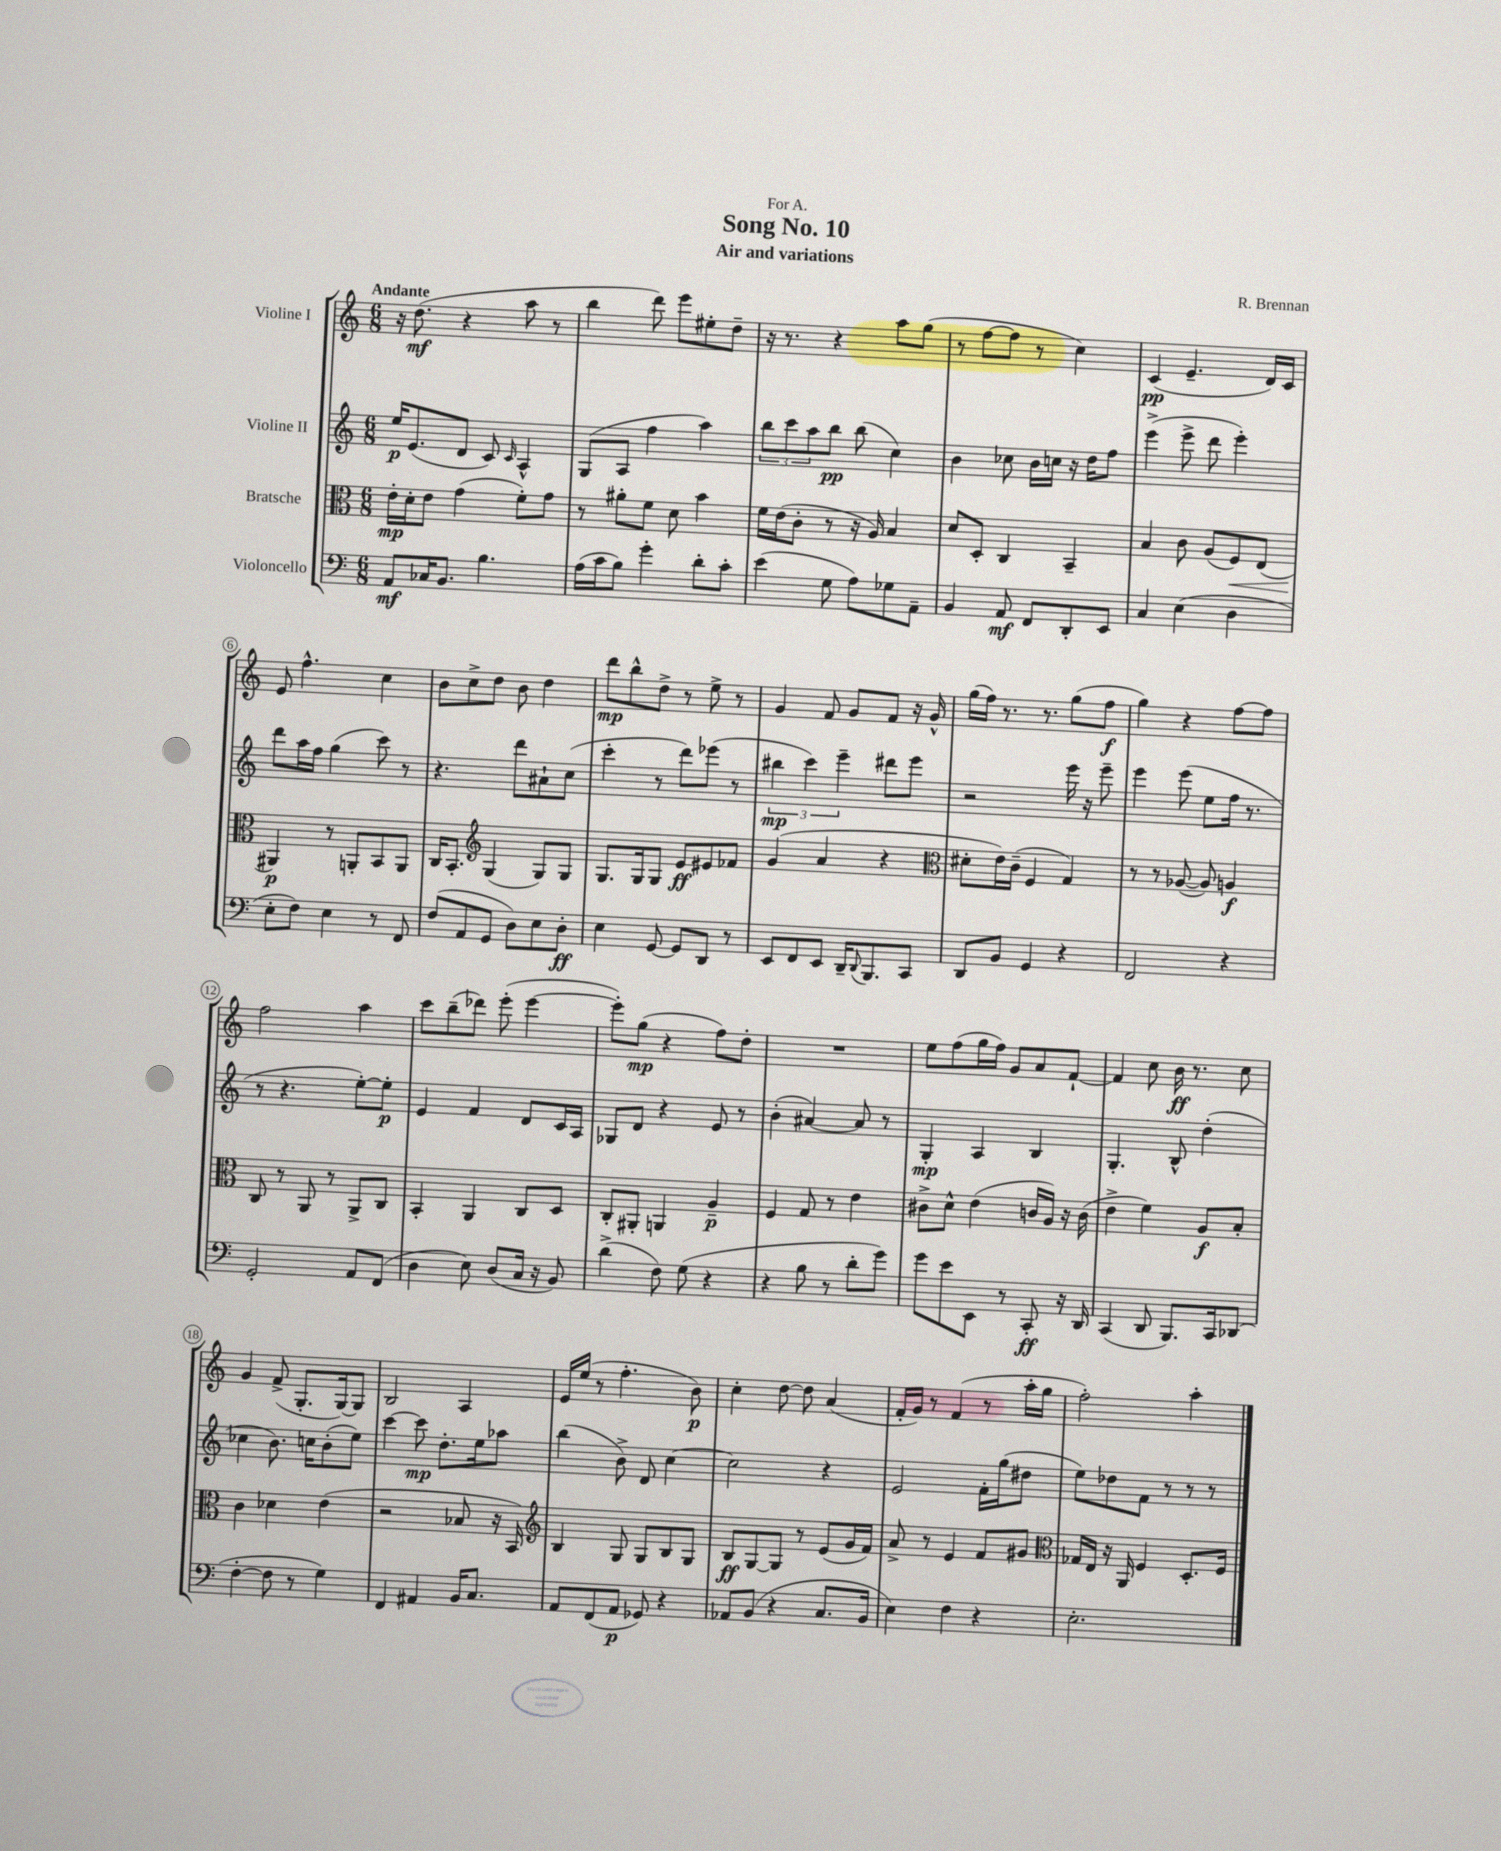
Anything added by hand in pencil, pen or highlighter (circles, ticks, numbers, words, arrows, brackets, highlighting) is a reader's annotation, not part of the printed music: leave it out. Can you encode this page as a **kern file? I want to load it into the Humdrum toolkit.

**kern	**dynam	**kern	**dynam	**kern	**dynam	**kern	**dynam
*part4	*part4	*part3	*part3	*part2	*part2	*part1	*part1
*staff4	*staff4	*staff3	*staff3	*staff2	*staff2	*staff1	*staff1
*I"Violoncello	*	*I"Bratsche	*	*I"Violine II	*	*I"Violine I	*
*clefF4	*	*clefC3	*	*clefG2	*	*clefG2	*
*k[]	*	*k[]	*	*k[]	*	*k[]	*
*M6/8	*	*M6/8	*	*M6/8	*	*M6/8	*
=1	=1	=1	=1	=1	=1	=1	=1
!	!	!	!	!	!	!LO:TX:a:B:t=Andante	!
8AA/L	mf	16e'\LL	mp	16ee/KL	p	16r	.
.	.	16d'\J	.	(8.e/	.	(8.dd\	mf
16C-X/K	.	8e\J	.	.	.	.	.
8.BB/J	.	.	.	.	.	.	.
.	.	(4g\	.	8d/J	.	4r	.
4.B\	.	.	.	8c/)	.	.	.
.	.	.	.	16qqc/	.	.	.
.	.	8f'\L)	.	4A^^/	.	8aa\	.
.	.	8g\J	.	.	.	8r	.
=2	=2	=2	=2	=2	=2	=2	=2
(16A\LL	.	8r	.	(8G/L	.	4bb\	.
16c\J	.	.	.	.	.	.	.
8B\J)	.	8a#X'\L	.	8A/J	.	.	.
4g'\	.	8f\J	.	4ff\	.	8ddd\)	.
.	.	8d\	.	.	.	8eee\L	.
8d'\L	.	4b\	.	4aa\)	.	8ee#X'\	.
8c'\J	.	.	.	.	.	8dd~\J	.
=3	=3	=3	=3	=3	=3	=3	=3
(4e\	.	16f\LL	.	12bb\L	.	16r	.
.	.	(16e\J	.	.	.	8.r	.
.	.	.	.	12ccc\	.	.	.
.	.	8c'\J	.	.	.	.	.
.	.	.	.	12aa\	.	.	.
8G\	.	8r	.	8bb\J	pp	4r	.
8A\L)	.	16r	.	(8bb\	.	.	.
.	.	16A/)	.	.	.	.	.
8G-X\	.	4B/	.	4cc\)	.	8aa\L	.
8AA~\J	.	.	.	.	.	(8gg\J	.
=4	=4	=4	=4	=4	=4	=4	=4
4BB/	.	8d/L	.	4b\	.	8r	.
.	.	8D'/J	.	.	.	[8ff\L	.
8AA/	mf	4C/	.	8cc-X\	.	8ff\J]	.
8FF/L	.	.	.	16b\LL	.	8r	.
.	.	.	.	16ccn\JJ	.	.	.
8DD'/	.	4BB~/	.	16r	.	4cc\)	.
.	.	.	.	16dd\KL	.	.	.
8EE/J	.	.	.	8ff\J	.	.	.
=5	=5	=5	=5	=5	=5	=5	=5
4C/	.	4B/	.	(4eee^\	.	(4c/	pp
(4E\	.	8c\	.	8eee^\	.	4.e~/	.
.	.	(8A/L	.	8ddd\	.	.	.
!	!	!	!LO:HP:b	!	!	!	!
4D\	.	8F/)	<	4eee'\)	.	.	.
.	.	(8E/J	.	.	.	16d/LL)	.
.	.	.	.	.	.	16c/JJ	.
!!LO:LB:g=z
=6	=6	=6	=6	=6	=6	=6	=6
8E'\L	.	4AA#X/)	p	8ddd\L	.	8e/	.
8F\J)	.	.	.	16aa\L	.	4.ff^^\	.
.	.	.	.	16ff\JJ	.	.	.
4E\	.	8r	[	(4gg\	.	.	.
.	.	8AAn'/L	.	.	.	.	.
8r	.	8BB/	.	8ccc\)	.	4cc\	.
8FF/	.	8AA/J	.	8r	.	.	.
=7	=7	=7	=7	=7	=7	=7	=7
(8F/L	.	16C/KL	.	4.r	.	8b\L	.
.	.	8.BB'/J	.	.	.	.	.
8AA/	.	.	.	.	.	8cc^\	.
*	*	*clefG2	*	*	*	*	*
8GG/J	.	(4G/	.	.	.	8dd\J	.
8D\L)	.	.	.	8ddd\L	.	8b\	.
8E\	.	8G/L)	.	8a#X`\	.	4dd\	.
8D'\J	ff	8G/J	.	(8cc\J	.	.	.
=8	=8	=8	=8	=8	=8	=8	=8
4E\	.	8.G/L	.	4ccc'\	.	8ddd\L	mp
.	.	.	.	.	.	8bb^^\	.
.	.	16G/k	.	.	.	.	.
[8GG/	.	8G/J	.	8r	.	8dd^\J	.
8GG/L]	.	8e/L	ff	8ddd\L)	.	8r	.
8DD/J	.	8e#X/	.	(8eee-X\J	.	8ee^\	.
8r	.	8f-X/J	.	8r	.	8r	.
=9	=9	=9	=9	=9	=9	=9	=9
8EE/L	.	(4g/	.	6bb#X\	mp	4g/	.
8FF/	.	.	.	.	.	.	.
.	.	.	.	6ccc\)	.	.	.
8EE/J	.	4a/	.	.	.	8f/	.
.	.	.	.	6eee~\	.	.	.
16DD~/KL	.	.	.	.	.	8g/L	.
8qqDD/	.	.	.	.	.	.	.
8.BBB/	.	.	.	.	.	.	.
.	.	4r	.	8ddd#X\L	.	8f/J	.
8CC/J	.	.	.	8eee\J	.	16r	.
.	.	.	.	.	.	16g^^/	.
=10	=10	=10	=10	=10	=10	=10	=10
*	*	*clefC3	*	*	*	*	*
8DD/L	.	8d#X'\L	.	2r	.	(16gg\LL	.
.	.	.	.	.	.	16ff\JJ)	.
8BB/J	.	16e\L)	.	.	.	8.r	.
.	.	(16c~\JJ	.	.	.	.	.
4GG/	.	4F/	.	.	.	.	.
.	.	.	.	.	.	8.r	.
4r	.	4G/)	.	16eee\	.	(8gg\L	.
.	.	.	.	16r	.	.	.
.	.	.	.	8eee~\	.	8ff\J	f
=11	=11	=11	=11	=11	=11	=11	=11
2FF/	.	8r	.	4eee\	.	4gg\)	.
.	.	8r	.	.	.	.	.
.	.	([8A-X/	.	(8eee\	.	4r	.
.	.	8A-/])	.	8ee\L	.	.	.
4r	.	4An/	f	16ff\Jk	.	[8ff\L	.
.	.	.	.	8.r	.	.	.
.	.	.	.	.	.	8ff\J]	.
!!LO:LB:g=z
=12	=12	=12	=12	=12	=12	=12	=12
2GG'/	.	8C/	.	8r	.	2ff\	.
.	.	8r	.	4.r	.	.	.
.	.	8AA/	.	.	.	.	.
.	.	8r	.	.	.	.	.
8AA/L	.	8AA^/L	.	[8ee'\L)	.	4aa\	.
(8FF/J	.	8C/J	.	8ee'\J]	p	.	.
=13	=13	=13	=13	=13	=13	=13	=13
4D\	.	4BB'/	.	4e/	.	8ccc\L	.
.	.	.	.	.	.	(8bb~\	.
8E\)	.	4AA/	.	4f/	.	8ddd-X\J)	.
(8D/L	.	.	.	.	.	(8eee'\	.
16C/Jk	.	8C/L	.	8d/L	.	[4eee\	.
16r	.	.	.	.	.	.	.
8BB/)	.	8D/J	.	16c/L	.	.	.
.	.	.	.	16A/JJ	.	.	.
=14	=14	=14	=14	=14	=14	=14	=14
(4d^\	.	8C'/L	.	8G-X/L	.	8eee'\L])	.
.	.	8AA#X'/J	.	8d/J	.	(8gg\J	mp
8F\)	.	4AAn/	.	4r	.	4r	.
(8G\	.	.	.	.	.	.	.
4r	.	4A~/	p	8e/	.	8ff\L)	.
.	.	.	.	8r	.	8dd'\J	.
=15	=15	=15	=15	=15	=15	=15	=15
4r	.	4F/	.	(4b'\	.	2.r	.
8B\	.	8G/	.	[4a#X/)	.	.	.
8r	.	8r	.	.	.	.	.
8d'\L	.	4e\	.	8a#/]	.	.	.
8g\J)	.	.	.	8r	.	.	.
=16	=16	=16	=16	=16	=16	=16	=16
8g\L	.	8c#X^\L	.	4G'/	mp	8ee\L	.
8e\	.	8d^^\J	.	.	.	(8ff\	.
8EE\J	.	(4e\	.	4A/	.	16gg\L	.
.	.	.	.	.	.	16ff\JJ)	.
8r	.	.	.	.	.	8g/L	.
8CC'/	ff	16cn/LL	.	4B/	.	8a/	.
.	.	16A/JJ)	.	.	.	.	.
16r	.	16r	.	.	.	[8f`/J	.
16DD/	.	(16c\	.	.	.	.	.
=17	=17	=17	=17	=17	=17	=17	=17
(4CC/	.	4e^\	.	4.G'/	.	4f/]	.
8DD/	.	4f\)	.	.	.	8cc\	.
8.BBB/L)	.	.	.	8B^^/	.	16b\	ff
.	.	.	.	.	.	8.r	.
.	.	8A/L	f	(4dd'\	.	.	.
16CC/k	.	.	.	.	.	.	.
(8DD-X/J	.	8B'/J	.	.	.	8cc\	.
!!LO:LB:g=z
=18	=18	=18	=18	=18	=18	=18	=18
[4F'\	.	4c\	.	4cc-X\	.	4g/	.
8F\]	.	4d-X\	.	8.b\)	.	(8f^/	.
8r	.	.	.	.	.	8.G'/L	.
.	.	.	.	16ccn\KL	.	.	.
4G\)	.	(4e\	.	(8b'\	.	.	.
.	.	.	.	.	.	[16G/k)	.
.	.	.	.	8ee\J)	.	8G/J]	.
=19	=19	=19	=19	=19	=19	=19	=19
4FF/	.	2r	.	[4ccc\	.	2B/	.
4AA#X/	.	.	.	8ccc\]	mp	.	.
.	.	.	.	8.dd'\L	.	.	.
16BB/KL	.	8B-X/	.	.	.	4A/	.
8.C/J	.	.	.	16ee\k	.	.	.
.	.	16r	.	8aa-X\J	.	.	.
.	.	16BB/)	.	.	.	.	.
=20	=20	=20	=20	=20	=20	=20	=20
*	*	*clefG2	*	*	*	*	*
8AA/L	.	4B/	.	(4bb\	.	16e/LL	.
.	.	.	.	.	.	(16ee/JJ	.
(8FF/	.	.	.	.	.	8r	.
8AA/J	p	8G/	.	8b^\)	.	4.ff'\	.
8GG-X/)	.	8G/L	.	8d/	.	.	.
4r	.	8B/	.	[4cc\	.	.	.
.	.	8G/J	.	.	.	8b\)	p
=21	=21	=21	=21	=21	=21	=21	=21
8AA-X/L	.	8B/L	ff	2cc\]	.	4cc'\	.
(8BB/J	.	[8G/	.	.	.	.	.
4r	.	8G/J]	.	.	.	[8dd\	.
.	.	8r	.	.	.	8dd\]	.
8.C/L	.	(8e/L	.	4r	.	(4a/	.
.	.	16g/L	.	.	.	.	.
16BB/Jk	.	16f/JJ)	.	.	.	.	.
=22	=22	=22	=22	=22	=22	=22	=22
4E\)	.	8a^/	.	2e/	.	16f'/LL	.
.	.	.	.	.	.	16g/JJ)	.
.	.	8r	.	.	.	8r	.
4F\	.	4e/	.	.	.	(4f/	.
4r	.	8f/L	.	16f'\LL	.	8r	.
.	.	.	.	(16gg\J	.	.	.
.	.	8g#X/J	.	8dd#X\J	.	16aa'\LL	.
.	.	.	.	.	.	16gg\JJ	.
=23	=23	=23	=23	=23	=23	=23	=23
*	*	*clefC3	*	*	*	*	*
2.E'\	.	16G-X/LL	.	8ee\L)	.	2ff'\)	.
.	.	16E/JJ	.	.	.	.	.
.	.	16r	.	8dd-X\	.	.	.
.	.	16AA/	.	.	.	.	.
.	.	4F/	.	8f\J	.	.	.
.	.	.	.	8r	.	.	.
.	.	8.D'/L	.	8r	.	4aa'\	.
.	.	.	.	8r	.	.	.
.	.	16F/Jk	.	.	.	.	.
==	==	==	==	==	==	==	==
*-	*-	*-	*-	*-	*-	*-	*-
